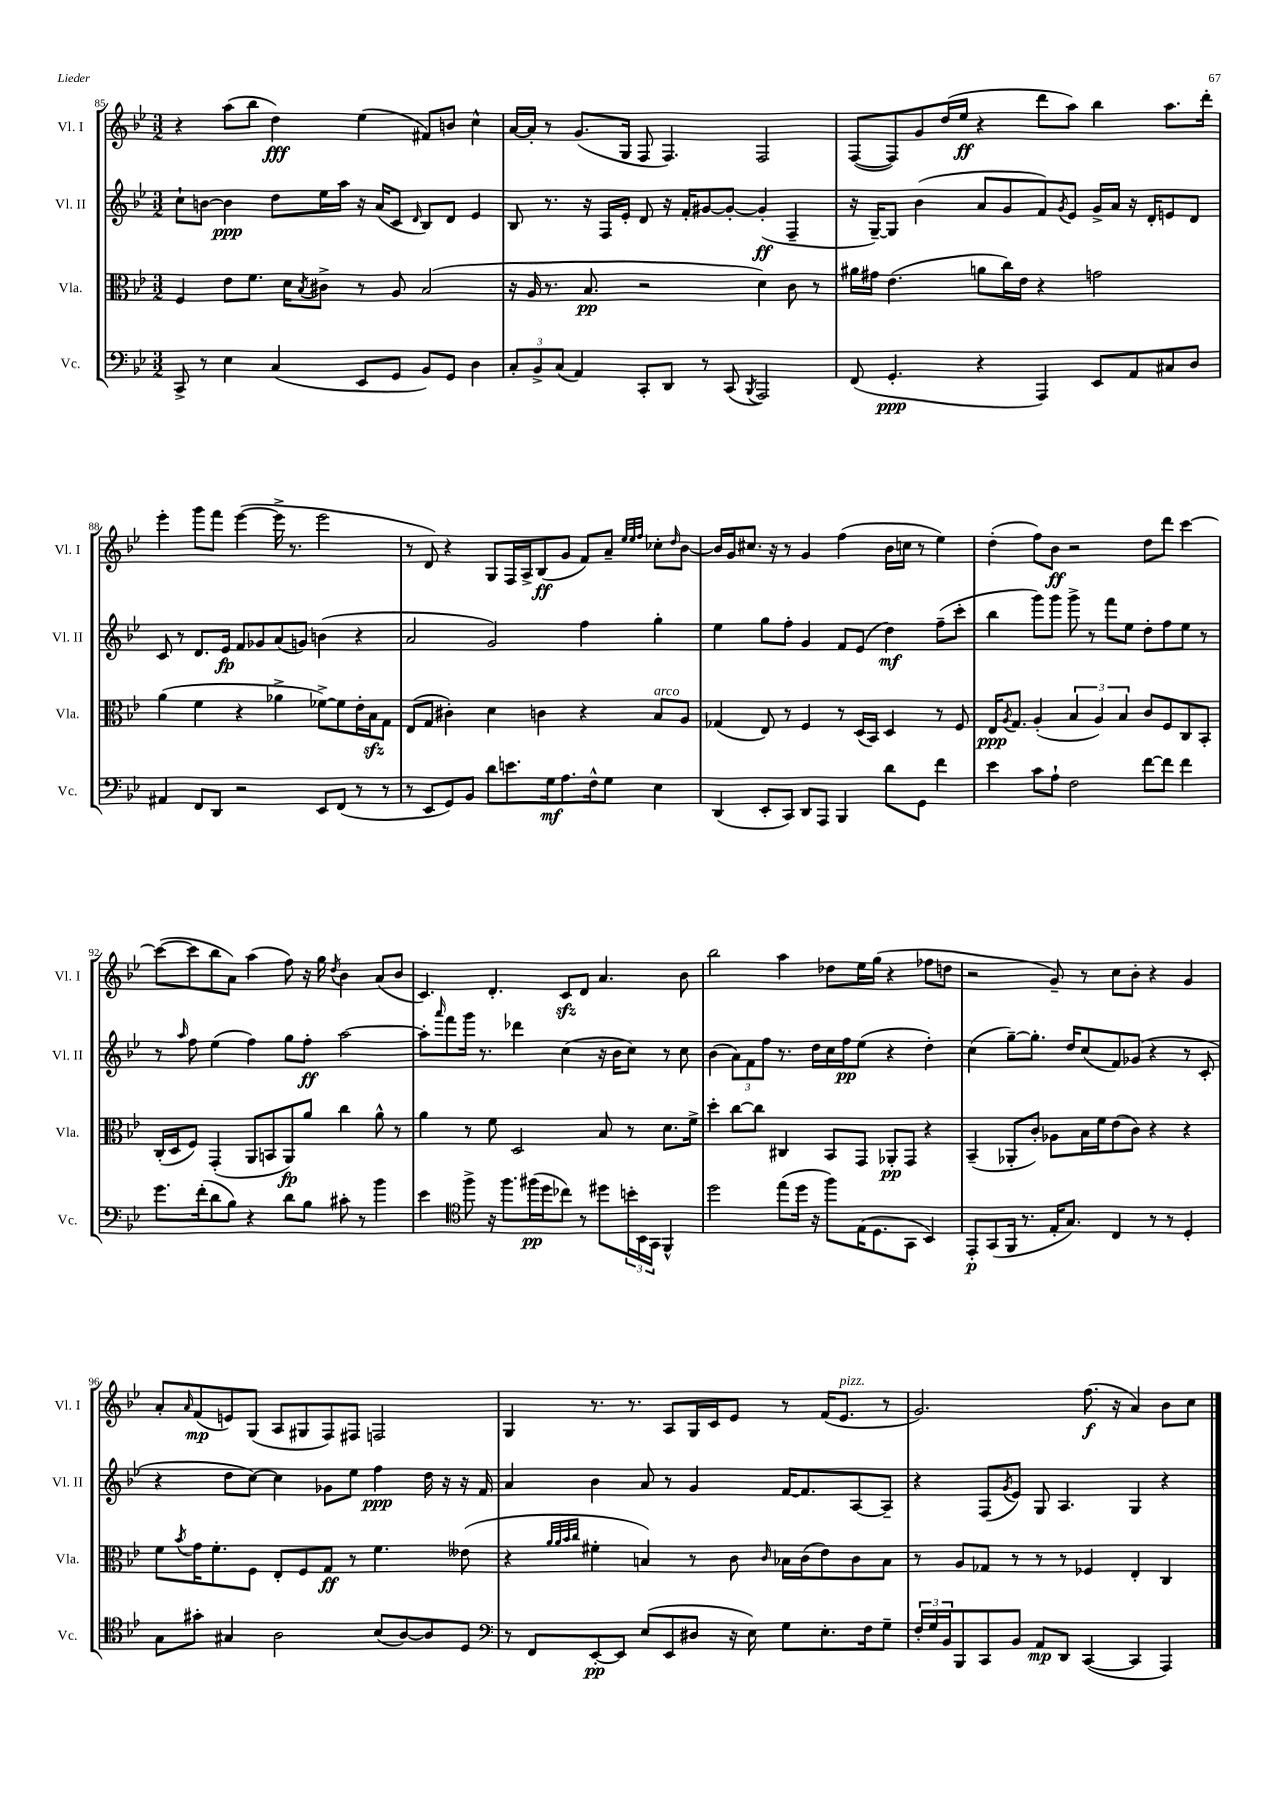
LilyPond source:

<<
\new StaffGroup <<
\new Staff = "s0" \with { instrumentName = "Vl. I" shortInstrumentName = "Vl. I" } {
    \clef treble \key bes \major \numericTimeSignature \time 3/2
    r4 a''8( bes''8 d''4\fff) ees''4( fis'8) b'8 c''4-^ |
    a'16~ a'16-. r8 g'8.( g16 f8 f4.) f2 |
    f8~( f8) g'8 d''16( ees''16\ff r4 d'''8 a''8) bes''4 a''8. d'''16-. |
    ees'''4-. g'''8 f'''8 ees'''4~( ees'''16-> r8. ees'''2 |
    r8 d'8) r4 g8 f16 a16-> bes8\ff( g'8 f'8) a'8-- \grace { ees''32 ees''32 f''32 } ces''8-. \grace { d''16 } bes'8~ |
    bes'16 g'16 cis''8. r16 r8 g'4 f''4( bes'16 c''16 r8 ees''4) |
    d''4-.( f''8) bes'8\ff r2 d''8 d'''8 c'''4~ |
    c'''8~( c'''8 bes''8 a'8) a''4( f''8) r16 g''16 \acciaccatura { d''8 } bes'4 a'8( bes'8 |
    c'4.) d'4.-. c'8\sfz d'8 a'4. bes'8 |
    bes''2 a''4 des''8 ees''16 g''16( r4 fes''8 d''8 |
    r2 g'8--) r8 c''8 bes'8-. r4 g'4 |
    a'8-. \grace { a'16 } f'8\mp( e'8) g8( a8 gis8 f8) fis8 f2 |
    g4 r8. r8. a8 g16 c'16 ees'8 r8 f'16( ees'8.^\markup { \italic "pizz." } r8 |
    g'2.) f''8.\f( r16 a'4) bes'8 c''8 \bar "|." |
}
\new Staff = "s1" \with { instrumentName = "Vl. II" shortInstrumentName = "Vl. II" } {
    \clef treble \key bes \major \numericTimeSignature \time 3/2
    c''8-! b'8~ b'4\ppp d''8 ees''16 a''16 r16 a'16( c'8 \grace { d'16 } bes8) d'8 ees'4 |
    bes8 r8. r16 f16 ees'16-. d'8 r16 f'16-. gis'8~ gis'8~-. gis'4-.\ff( f4-- |
    r16 g16~--) g8 bes'4( a'8 g'8 f'8) \acciaccatura { g'8 } ees'8 g'16-> a'16 r16 d'16-. e'8 d'8 |
    c'8 r8 d'8. ees'16\fp f'8 ges'8 a'8( g'8) b'4( r4 |
    a'2 g'2) f''4 g''4-. |
    ees''4 g''8 f''8-. g'4 f'8 ees'8( d''4\mf) f''8--( c'''8-. |
    bes''4 g'''8) g'''8 g'''8-> r8 f'''8 ees''8 d''8-. f''8 ees''8 r8 |
    r8 \grace { a''16 } f''8 ees''4( f''4) g''8 f''8-.\ff a''2~ |
    a''8-. \grace { a'''16 } f'''8 g'''16 r8. des'''4 c''4( r16 bes'16 c''8) r8 c''8 |
    bes'4( \tuplet 3/2 { a'8) f'8 f''8 } r8. d''16 c''16 f''16\pp ees''8( r4 d''4-.) |
    c''4( g''8~--) g''8.-. d''16 c''8( f'8) ges'8( r4 r8 c'8-. |
    r4 d''8 c''8~) c''4 ges'8 ees''8 f''4\ppp d''16 r16 r16 f'16 |
    a'4 bes'4 a'8 r8 g'4 f'16~ f'8. a8~ a8-- |
    r4 f8( \acciaccatura { g'8 } ees'8) g8 a4. g4 r4 \bar "|." |
}
\new Staff = "s2" \with { instrumentName = "Vla." shortInstrumentName = "Vla." } {
    \clef alto \key bes \major \numericTimeSignature \time 3/2
    f4 ees'8 f'8. d'16 \acciaccatura { bes8 } cis'8-> r8 a8 bes2( |
    r16 a16 r8. bes8.\pp r2 d'4) c'8 r8 |
    ais'16 gis'16 ees'4.( a'8 c''16) ees'16 r4 g'2 |
    a'4( f'4 r4 aes'4-> fes'8~->) fes'8 ees'16-. bes16\sfz g8 |
    ees8( g8 cis'4-.) d'4 c'4 r4 bes8^\markup { \italic "arco" } a8 |
    ges4( ees8) r8 f4 r8 d16( bes,16) d4 r8 f8 |
    ees16\ppp \acciaccatura { a8 } g8. a4-.( \tuplet 3/2 { bes4 a4) bes4 } c'8 f8 c8 bes,8-. |
    c16-.( d16 f8) g,4-.( a,8 b,8 a,8\fp) a'8 c''4 a'8-^ r8 |
    a'4 r8 f'8 d2 bes8 r8 d'8. f'16-> |
    d''4-. c''8~ c''8 cis4 bes,8 g,8 aes,8-.\pp g,8 r4 |
    bes,4--( aes,8-. c'8-.) aes8 bes16 f'16 ees'8( c'8) r4 r4 |
    f'8 \acciaccatura { bes'8 } g'16 f'8.-. f8 ees8-. f8 g8\ff r8 f'4. eeses'8( |
    r4 \grace { a'32 a'32 bes'32 c''32 } fis'4-. b4) r8 c'8 \grace { c'16 } bes16 c'16( ees'8) c'8 bes8 |
    r8 a8 ges8 r8 r8 r8 fes4 ees4-. c4 \bar "|." |
}
\new Staff = "s3" \with { instrumentName = "Vc." shortInstrumentName = "Vc." } {
    \clef bass \key bes \major \numericTimeSignature \time 3/2
    c,8-> r8 ees4 c4( ees,8 g,8 bes,8) g,8 d4 |
    \tuplet 3/2 { c8-. bes,8-> c8( } a,4) c,8-. d,8 r8 c,8( \acciaccatura { bes,,8 } a,,2) |
    f,8( g,4.-.\ppp r4 a,,4) ees,8 a,8 cis8 d8 |
    ais,4 f,8 d,8 r2 ees,8 f,8( r8 r8 |
    r8 ees,8 g,8) bes,8 d'8 e'8. g16\mf a8. f16-^ g8 ees4 |
    d,4( ees,8-. c,8) d,8 a,,8 bes,,4 d'8 g,8 f'4 |
    ees'4 c'8 a8-! f2 f'8~ f'8 f'4 |
    g'8. f'16-.( d'8 bes8) r4 d'8 bes8 cis'8-. r8 bes'4 |
    ees'4 \clef tenor f''8-> r16 f''8. fis''16\pp( d''16 ces''8) r8 dis''8 \tuplet 3/2 { b'16-. bes,16 g,16 } f,4-^ |
    d''2 ees''8( d''16 r16 f''8) ees16( d8. g,8 bes,4) |
    ees,8-.\p g,8( f,16 r8. ees16-. g8.) c4 r8 r8 d4-. |
    g8 gis'8-. gis4 a2 bes8( a8~) a8 d8 |
    \clef bass r8 f,8 ees,8~-.\pp ees,8 ees8( ees,8 dis8 r16 ees16) g8 ees8.-. f16 g8-- |
    \tuplet 3/2 { f16-. g16 bes,16 } bes,,8 c,8 bes,8 a,8\mp d,8 c,4~( c,4 a,,4) \bar "|." |
}
>>
>>
\layout { \context { \Score currentBarNumber = #85 } }
